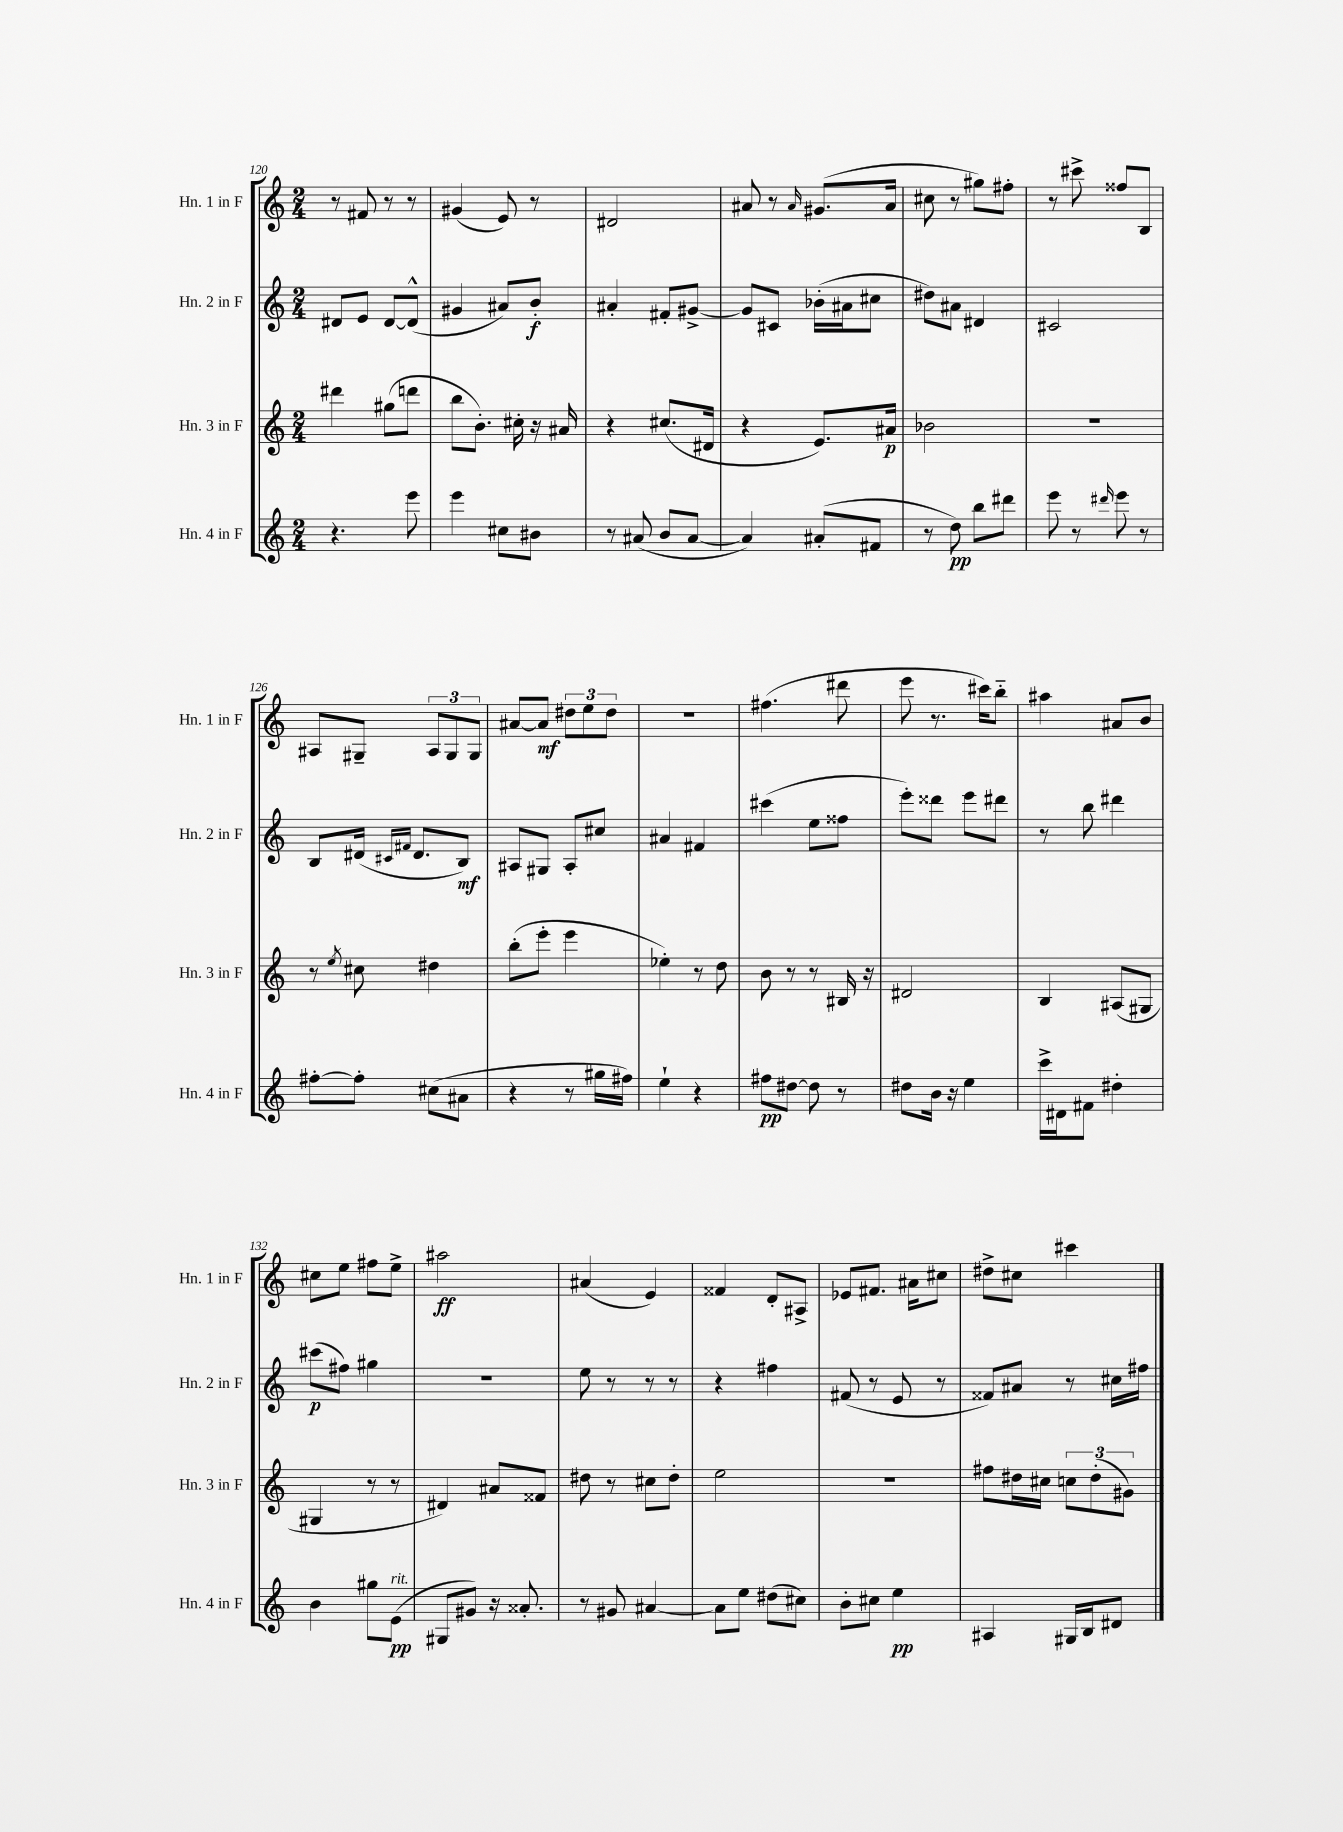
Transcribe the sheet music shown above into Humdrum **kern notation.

**kern	**kern	**kern	**kern
*staff4	*staff3	*staff2	*staff1
*clefG2	*clefG2	*clefG2	*clefG2
*k[]	*k[]	*k[]	*k[]
*M2/4	*M2/4	*M2/4	*M2/4
4.r	4ddd#\	8d#/L	8r
.	.	8e/J	8f#/
.	(8gg#\L	[8d#/L	8r
8eee\	8ddd\J	(8d#^^/]J	8r
=	=	=	=
4eee\	8bb\L	4g#/	(4g#/
.	8.b'\J)	.	.
8cc#\L	.	8a#/L)	8e/)
.	16cc#'\	.	.
8b#\J	16r	8b'/J	8r
.	16a#/	.	.
=	=	=	=
8r	4r	4a#'/	2d#/
(8a#/	.	.	.
8b/L	(8.cc#/L	8f#'/L	.
[8a#/J	.	[8g#^/J	.
.	16d#/Jk	.	.
=	=	=	=
4a#/])	4r	8g#/]L	8a#/
.	.	8c#/J	8r
.	.	.	16qqa#/
(8a#'/L	8.e/L)	(16b-'\LL	(8.g#/L
.	.	16a#\J	.
8f#/J	.	8cc#\J	.
.	16a#/Jk	.	16a#/Jk
=	=	=	=
8r	2b-\	8dd#\L)	8cc#\
8dd\)	.	8a#\J	8r
8bb\L	.	4d#/	8gg#\L)
8ddd#\J	.	.	8ff#'\J
=	=	=	=
8eee\	2r	2c#/	8r
8r	.	.	8ccc#^\
16qqddd#/	.	.	.
8eee\	.	.	8ff##/L
8r	.	.	8B/J
=	=	=	=
[8ff#'\L	8r	8B/L	8A#/L
.	8qee/	.	.
8ff#'\]J	8cc#\	(16d#/Jk	8G#~/J
.	.	16qqc#/LL	.
.	.	16qqf#/JJ	.
.	.	8.d#/L	.
(8cc#\L	4dd#\	.	12A#/L
.	.	.	12G#/
8a#\J	.	8B/J)	.
.	.	.	12G#/J
=	=	=	=
4r	(8bb'\L	8A#/L	[8a#/L
.	8eee'\J	8G#/J	8a#/]J
8r	4eee\	8A#'/L	12dd#\L
.	.	.	12ee\
16gg#\LL	.	8cc#/J	.
.	.	.	12dd#\J
16ff#\JJ)	.	.	.
=	=	=	=
4ee`\	4ee-'\)	4a#/	2r
4r	8r	4f#/	.
.	8dd\	.	.
=	=	=	=
8ff#\L	8b\	(4ccc#\	(4.ff#\
[8dd#\J	8r	.	.
8dd#\]	8r	8ee\L	.
8r	16B#/	8ff##\J	8ddd#\
.	16r	.	.
=	=	=	=
8dd#\L	2d#/	8eee'\L)	8eee\
16b\Jk	.	8ddd##\J	8.r
16r	.	.	.
4ee\	.	8eee\L	.
.	.	.	16ccc#\LK)
.	.	8ddd#\J	8bb'~\J
=	=	=	=
16ccc^\LL	4B/	8r	4aa#\
16d#\J	.	.	.
8f#\J	.	8bb\	.
4dd#'\	(8A#/L	4ddd#\	8a#/L
.	8G#/J	.	8b/J
=	=	=	=
4b\	4G#/	(8ccc#\L	8cc#\L
.	.	8ff#\J)	8ee\J
8gg#\L	8r	4gg#\	8ff#\L
(8e\J	8r	.	8ee^\J
=	=	=	=
8G#/L	4d#/)	2r	2aa#\
8g#/J)	.	.	.
16r	8a#/L	.	.
8.a##'/	.	.	.
.	8f##/J	.	.
=	=	=	=
8r	8dd#\	8ee\	(4a#/
8g#/	8r	8r	.
[4a#/	8cc#\L	8r	4e/)
.	8dd#'\J	8r	.
=	=	=	=
8a#\]L	2ee\	4r	4f##/
8ee\J	.	.	.
(8dd#\L	.	4ff#\	8d'/L
8cc#\J)	.	.	8A#^/J
=	=	=	=
8b'\L	2r	(8f#/	8e-/L
8cc#\J	.	8r	8.f#/J
4ee\	.	8e/	.
.	.	.	16a#\LK
.	.	8r	8cc#\J
=	=	=	=
4A#/	8ff#\L	8f##/L)	8dd#^\L
.	16dd#\L	8a#/J	8cc#\J
.	16cc#\JJ	.	.
16G#/LL	12cc\L	8r	4ccc#\
16B/J	.	.	.
.	(12dd#'\	.	.
8d#/J	.	16cc#\LL	.
.	12g#\J)	.	.
.	.	16ff#\JJ	.
==	==	==	==
*-	*-	*-	*-
